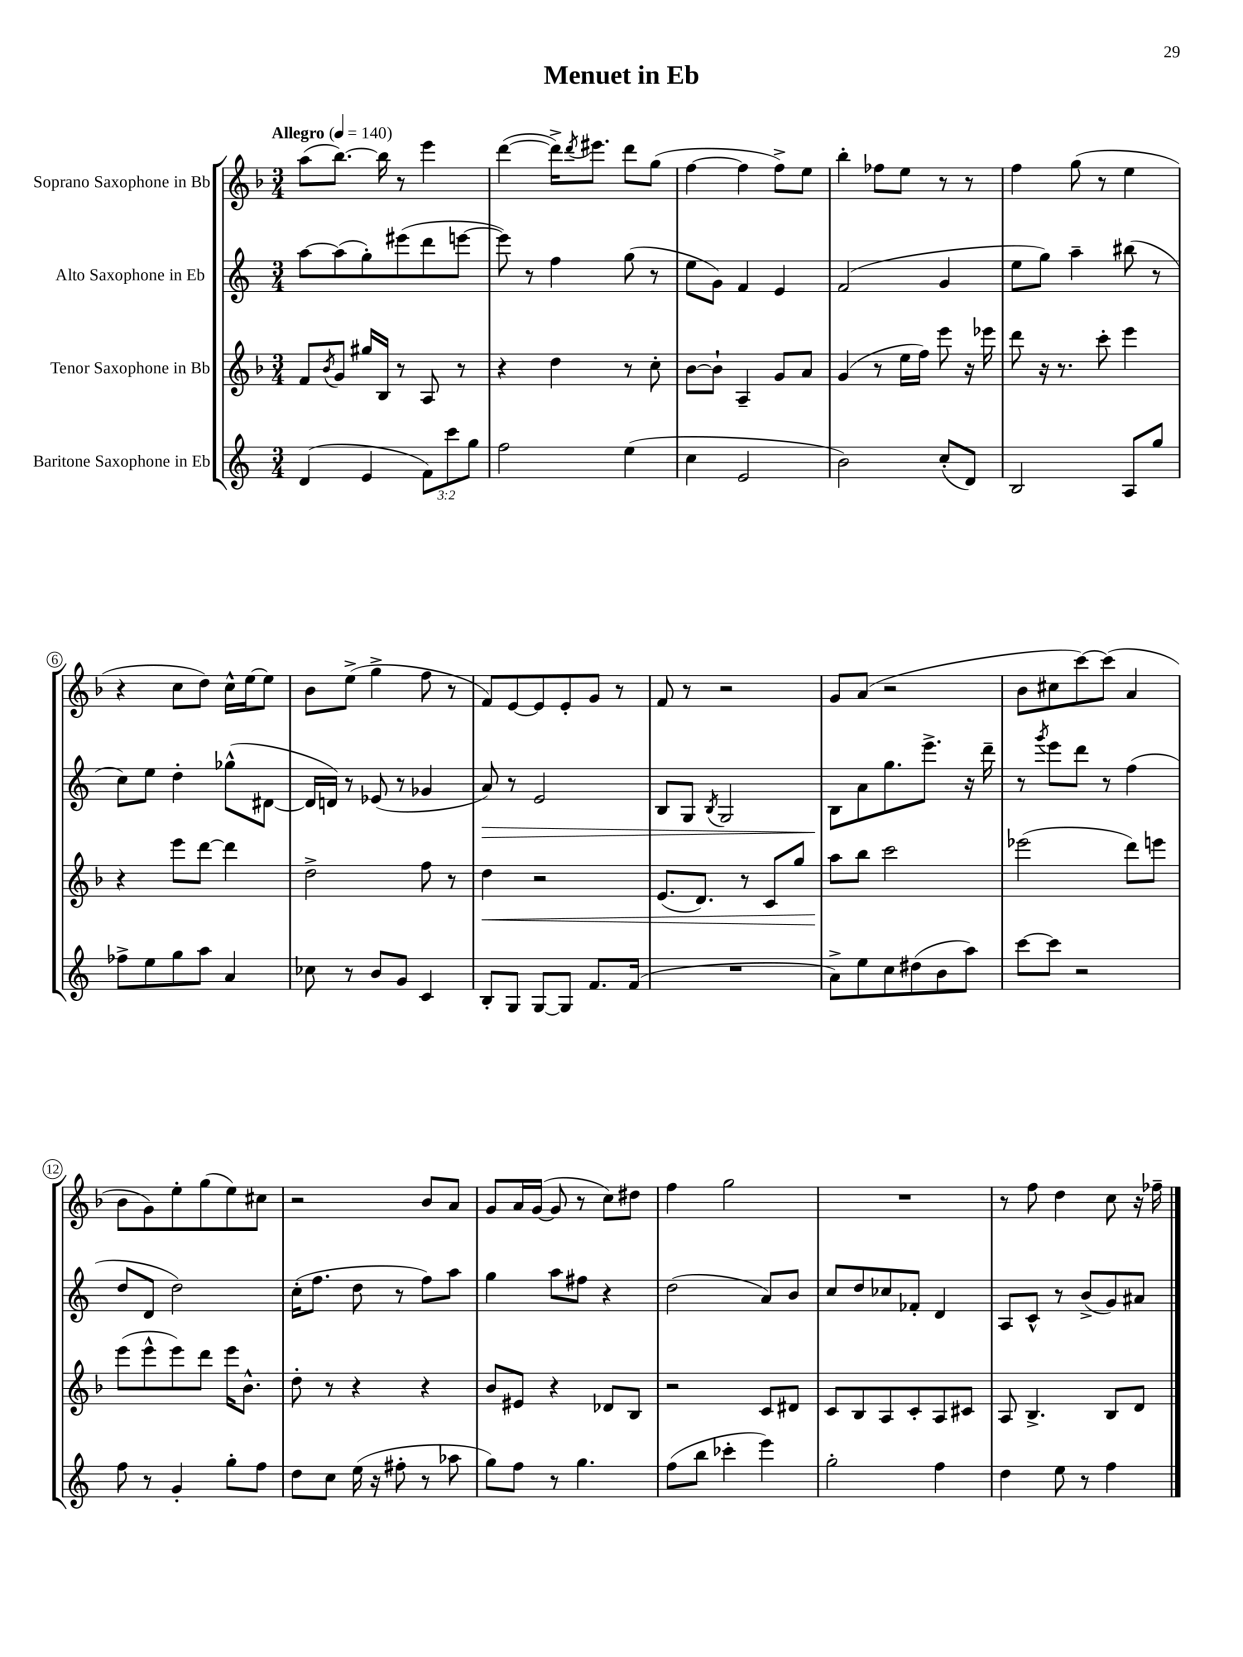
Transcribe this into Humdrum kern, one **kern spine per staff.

**kern	**kern	**kern	**kern
*staff4	*staff3	*staff2	*staff1
*clefG2	*clefG2	*clefG2	*clefG2
*k[]	*k[b-]	*k[]	*k[b-]
*M3/4	*M3/4	*M3/4	*M3/4
*MM140	*MM140	*MM140	*MM140
(4d	8f	[8aa	(8aa
.	8qb-	.	.
.	8g	(8aa]	[8.bb-)
4e	16gg#	8gg')	.
.	16B-	.	16bb-]
.	8r	(8eee#	8r
12f)	8A	8ddd	4eee
12ccc	.	.	.
.	8r	[8eee	.
12gg	.	.	.
=	=	=	=
2ff	4r	8eee])	([4ddd
.	.	8r	.
.	4dd	4ff	16ddd^])
.	.	.	8qddd
.	.	.	8.eee#
(4ee	8r	(8gg	8ddd
.	8cc'	8r	(8gg
=	=	=	=
4cc	[8b-	8ee	[4ff
.	8b-`]	8g)	.
2e	4A~	4f	4ff]
.	8g	4e	8ff^)
.	8a	.	8ee
=	=	=	=
2b)	(4g	(2f	4bb-'
.	8r	.	8ff-
.	16ee	.	8ee
.	16ff)	.	.
(8cc'	8eee	4g	8r
8d)	16r	.	8r
.	16eee-	.	.
=	=	=	=
2B	8ddd	8ee	4ff
.	16r	8gg)	.
.	8.r	.	.
.	.	4aa~	(8gg
.	8ccc'	.	8r
8A	4eee	(8bb#	4ee
8gg	.	8r	.
=	=	=	=
8ff-^	4r	8cc)	4r
8ee	.	8ee	.
8gg	8eee	4dd'	8cc
8aa	[8ddd	.	8dd)
4a	4ddd]	(8gg-^^	16cc^^
.	.	.	[16ee
.	.	[8d#	8ee]
=	=	=	=
8cc-	2dd^	16d#]	8b-
.	.	16d)	.
8r	.	8r	(8ee^
8b	.	(8e-	4gg^
8g	.	8r	.
4c	8ff	4g-	8ff
.	8r	.	8r
=	=	=	=
8B'	4dd	8a)	8f)
8G	.	8r	[8e
[8G	2r	2e	8e]
8G]	.	.	8e'
8.f	.	.	8g
.	.	.	8r
(16f	.	.	.
=	=	=	=
2.r	(8.e	8B	8f
.	.	8G	8r
.	8.d)	.	.
.	.	8qB	.
.	.	2G	2r
.	8r	.	.
.	8c	.	.
.	8gg	.	.
=	=	=	=
8a^)	8aa	8B	8g
8ee	8bb-	8a	(8a
8cc	2ccc	8.gg	2r
(8dd#	.	.	.
.	.	8.eee^	.
8b	.	.	.
8aa)	.	16r	.
.	.	16ddd~	.
=	=	=	=
[8ccc	(2eee-	8r	8b-
.	.	8qggg	.
8ccc]	.	8eee	8cc#
2r	.	8ddd	[8ccc)
.	.	8r	(8ccc]
.	8ddd)	(4ff	4a
.	8eee	.	.
=	=	=	=
8ff	(8eee	8dd	8b-
8r	8eee^^	8d	8g)
4g'	8eee)	2dd)	8ee'
.	8ddd	.	(8gg
8gg'	16eee	.	8ee)
.	8.b-^^	.	.
8ff	.	.	8cc#
=	=	=	=
8dd	8dd'	(16cc'	2r
.	.	8.ff	.
8cc	8r	.	.
(16ee	4r	8dd	.
16r	.	.	.
8ff#'	.	8r	.
8r	4r	8ff)	8b-
8aa-	.	8aa	8a
=	=	=	=
8gg)	8b-	4gg	8g
8ff	8e#	.	16a
.	.	.	([16g
8r	4r	8aa	8g]
4.gg	.	8ff#	8r
.	8d-	4r	8cc)
.	8B-	.	8dd#
=	=	=	=
(8ff	2r	(2dd	4ff
8bb	.	.	.
4ccc-'	.	.	2gg
4eee)	8c	8a)	.
.	8d#	8b	.
=	=	=	=
2gg'	8c	8cc	2.r
.	8B-	8dd	.
.	8A	8cc-	.
.	8c'	8f-'	.
4ff	8A	4d	.
.	8c#	.	.
=	=	=	=
4dd	8A	8A	8r
.	4.B-^	8c^^	8ff
8ee	.	8r	4dd
8r	.	(8b^	.
4ff	8B-	8g)	8cc
.	8d	8a#	16r
.	.	.	16ff-~
==	==	==	==
*-	*-	*-	*-
